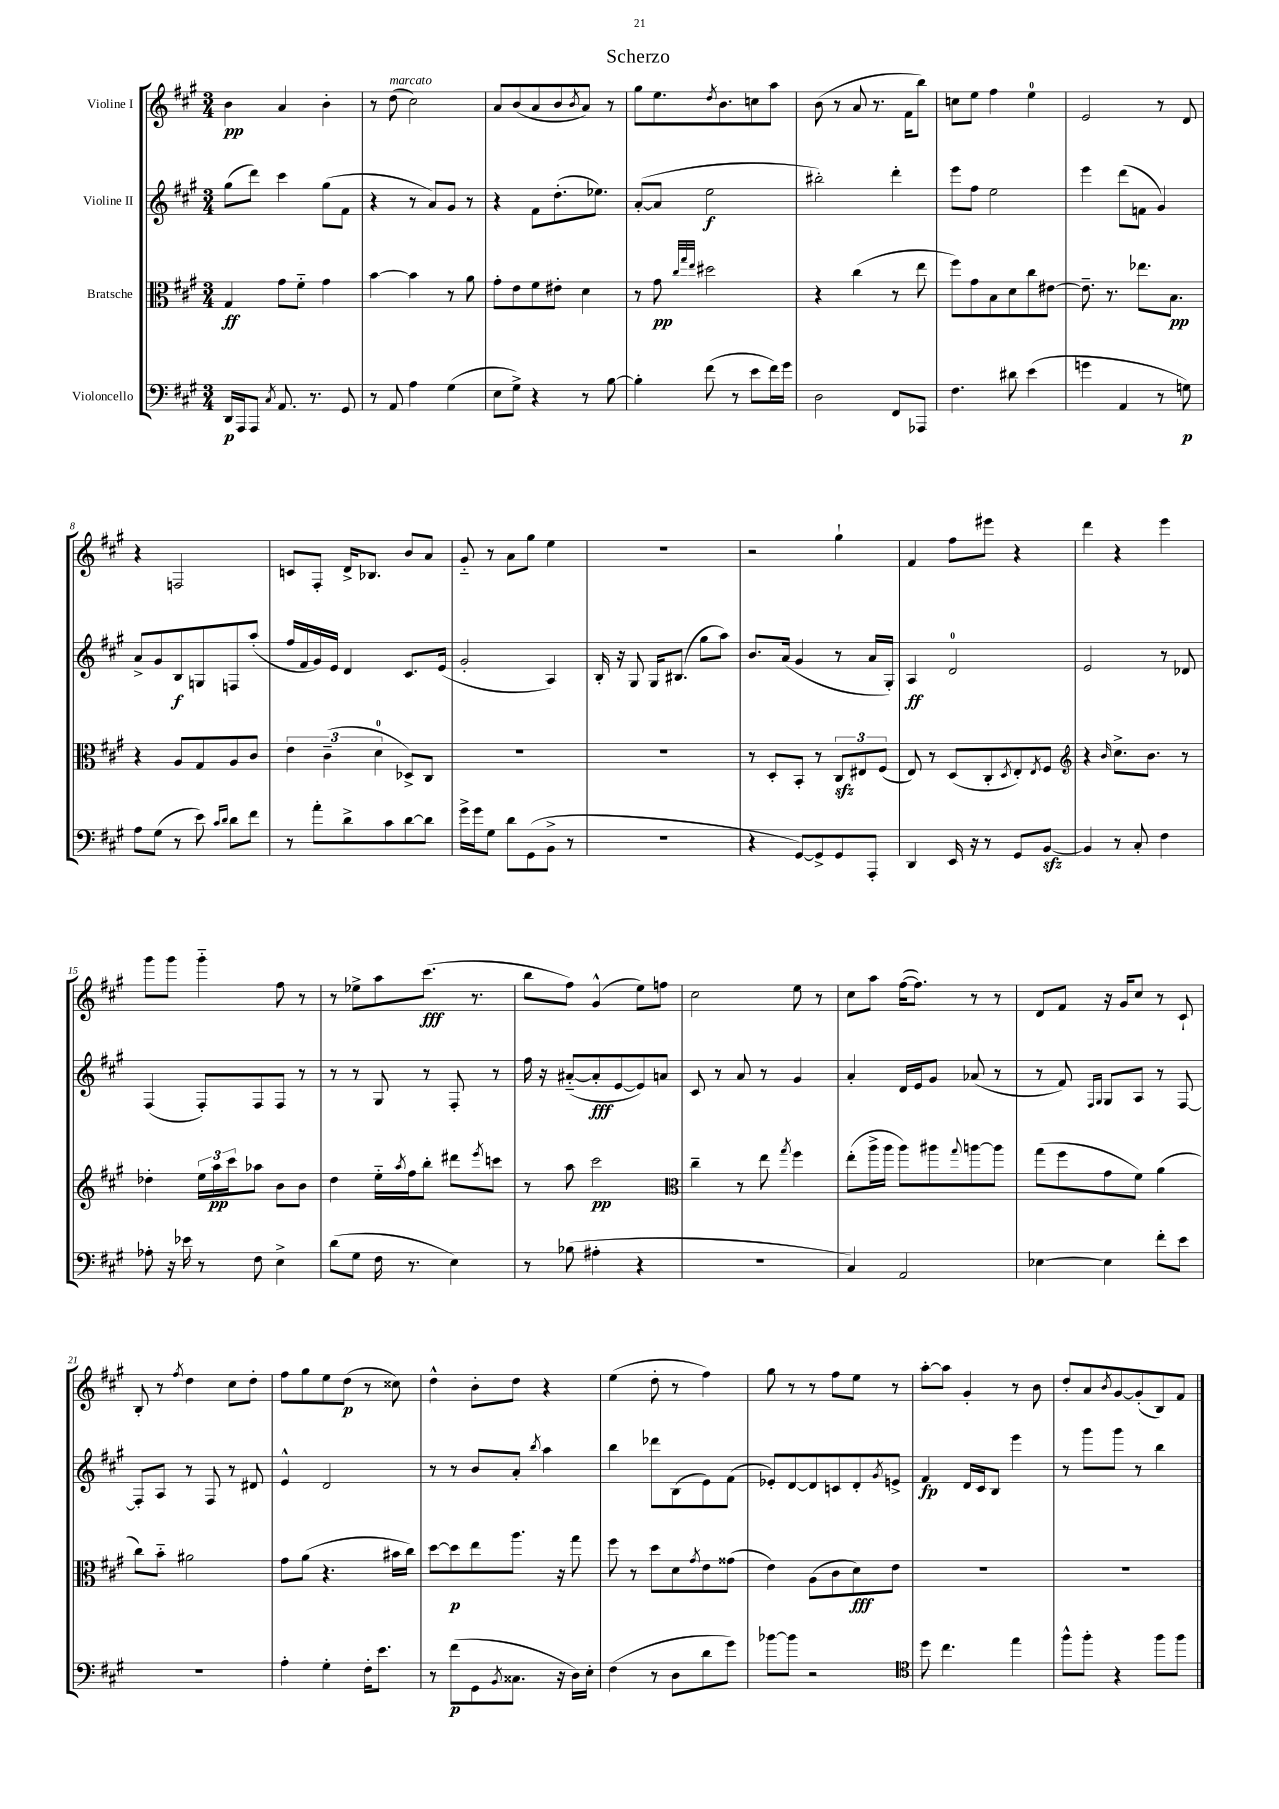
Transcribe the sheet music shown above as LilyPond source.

\header { title = "Scherzo" }
<<
\new StaffGroup <<
\new Staff = "s0" \with { instrumentName = "Violine I" } {
    \clef treble \key a \major \numericTimeSignature \time 3/4
    b'4\pp a'4 b'4-. |
    r8 d''8^\markup { \italic "marcato" }( cis''2) |
    a'8 b'8( a'8 b'8 \acciaccatura { b'8 } a'8) r8 |
    gis''8 e''8. \acciaccatura { d''8 } b'8. c''8 a''8 |
    b'8( r8 a'8 r8. fis'16 b''8) |
    c''8 e''8 fis''4 e''4-0 |
    e'2 r8 d'8 |
    r4 f2 |
    c'8 fis8-. d'16-> bes8. b'8 a'8 |
    gis'8-_ r8 a'8 gis''8 e''4 |
    R2. |
    r2 gis''4-! |
    fis'4 fis''8 eis'''8 r4 |
    d'''4 r4 e'''4 |
    gis'''8 gis'''8 gis'''4-_ fis''8 r8 |
    r8 ees''8-> a''8 cis'''8.\fff( r8. |
    b''8 fis''8) gis'4-^( e''8) f''8 |
    cis''2 e''8 r8 |
    cis''8 a''8 fis''16~( fis''8.) r8 r8 |
    d'8 fis'8 r16 gis'16 cis''8 r8 cis'8-! |
    b8-. r8 \acciaccatura { fis''8 } d''4 cis''8 d''8-. |
    fis''8 gis''8 e''8 d''8\p( r8 cisis''8) |
    d''4-^ b'8-. d''8 r4 |
    e''4( d''8-. r8 fis''4) |
    gis''8 r8 r8 fis''8 e''8 r8 |
    a''8~-. a''8 gis'4-. r8 b'8 |
    d''8-. a'8 \acciaccatura { b'8 } gis'8~ gis'8-.( b8) fis'8 \bar "|." |
}
\new Staff = "s1" \with { instrumentName = "Violine II" } {
    \clef treble \key a \major \numericTimeSignature \time 3/4
    gis''8( d'''8) cis'''4 gis''8( fis'8 |
    r4 r8 a'8) gis'8 r8 |
    r4 fis'8 d''8.-.( ees''8.) |
    a'8~-.( a'8 e''2\f |
    bis''2-.) d'''4-. |
    e'''8 fis''8 e''2 |
    e'''4 d'''8( f'8 gis'4) |
    a'8-> gis'8 b8\f g8 f8 a''8-.( |
    fis''16 fis'16 gis'16) e'16 d'4 cis'8. e'16( |
    gis'2-. a4) |
    b16-. r16 gis8 gis16 bis8.( gis''8 a''8) |
    b'8. a'16( gis'4 r8 a'16 gis16-.) |
    a4\ff d'2-0 |
    e'2 r8 des'8 |
    fis4( fis8-.) fis8 fis8 r8 |
    r8 r8 gis8 r8 fis8-. r8 |
    fis''16 r16 ais'8~-_( ais'8-.\fff e'8~ e'8) a'8 |
    cis'8 r8 a'8 r8 gis'4 |
    a'4-. d'16 e'16 gis'8 aes'8( r8 |
    r8 fis'8) \grace { fis16 gis16 } gis8 a8 r8 fis8~ |
    fis8-. a8 r8 fis8 r8 dis'8 |
    e'4-^ d'2 |
    r8 r8 b'8 a'8-. \acciaccatura { b''8 } a''4 |
    b''4 des'''8 b8( e'8) fis'8( |
    ees'8-.) d'8~ d'8 c'8 d'8-. \acciaccatura { gis'8 } e'8-> |
    fis'4\fp d'16 cis'16 b8 e'''4 |
    r8 gis'''8 gis'''8 r8 b''4 \bar "|." |
}
\new Staff = "s2" \with { instrumentName = "Bratsche" } {
    \clef alto \key a \major \numericTimeSignature \time 3/4
    gis4\ff gis'8 fis'8-_ gis'4 |
    b'4~ b'4 r8 a'8 |
    gis'8-. e'8 fis'8 eis'8-. d'4 |
    r8 gis'8\pp \grace { cis''32 gis''32 e''32 } dis''2 |
    r4 cis''4( r8 e''8 |
    fis''8) gis'8 b8 d'8 cis''8 eis'8~ |
    eis'8.-- r8. ees''8. b8.\pp |
    r4 a8 gis8 a8 cis'8 |
    \tuplet 3/2 { e'4 cis'4--( d'4-0 } des8->) cis8 |
    R2. |
    R2. |
    r8 d8-. b,8-. r8 \tuplet 3/2 { cis8\sfz eis8 fis8( } |
    e8) r8 d8( cis8-. \acciaccatura { d8 } e8-.) \acciaccatura { e8 } fis8 |
    \clef treble r4 \grace { b'16 } cis''8.-> b'8. r8 |
    des''4-. \tuplet 3/2 { e''16 a''16\pp cis'''16 } aes''8 b'8 b'8 |
    d''4 e''16-_ \acciaccatura { a''8 } fis''16 b''8-. dis'''8 \acciaccatura { e'''8 } c'''8 |
    r8 a''8 cis'''2\pp |
    \clef alto cis''4-- r8 e''8 \acciaccatura { gis''8 } fis''4 |
    e''8-.( a''16-> a''16 a''8) ais''8 \appoggiatura { gis''8 } a''8~ a''8 |
    gis''8( fis''8 gis'8 fis'8) a'4( |
    cis''8) b'8-_ ais'2 |
    gis'8 a'8( r4. bis'16 cis''16) |
    d''8~ d''8\p e''8 a''8. r16 gis''8 |
    fis''8 r8 d''8 d'8 \acciaccatura { gis'8 } e'8 gisis'8( |
    e'4) a8( cis'8 d'8\fff) e'8 |
    R2. |
    R2. \bar "|." |
}
\new Staff = "s3" \with { instrumentName = "Violoncello" } {
    \clef bass \key a \major \numericTimeSignature \time 3/4
    d,16\p a,,16 a,,8 \acciaccatura { cis8 } a,8. r8. gis,8 |
    r8 a,8 a4 gis4( |
    e8 gis8->) r4 r8 b8~ |
    b4-. fis'8( r8 e'8 fis'16) gis'16 |
    d2 fis,8 aes,,8 |
    fis4. dis'8 e'4( |
    g'4 a,4 r8 g8\p) |
    a8 gis8( r8 e'8) \grace { cis'16 d'16 } d'8 fis'8 |
    r8 a'8-. d'8-> cis'8 d'8~ d'8 |
    gis'16-> gis'16 gis8 d'8 gis,8( b,8-> r8 |
    R2. |
    r4 gis,8~) gis,8-> gis,8 a,,8-. |
    d,4 e,16 r16 r8 gis,8 b,8~\sfz |
    b,4 r8 cis8-. fis4 |
    aes8-. r16 ees'16 r8 fis8 e4-> |
    d'8( gis8 fis16 r8. e4) |
    r8 bes8( ais4-. r4 |
    R2. |
    cis4) a,2 |
    ees4~ ees4 fis'8-. e'8 |
    R2. |
    a4-. gis4-. fis16-. e'8. |
    r8 fis'8\p( gis,8 \acciaccatura { b,8 } cisis8. r16 d16) e16-. |
    fis4( r8 d8 d'8 gis'8) |
    bes'8~ bes'8 r2 |
    \clef tenor d''8 cis''4. e''4 |
    fis''8-^ fis''8-. r4 fis''8 fis''8 \bar "|." |
}
>>
>>
